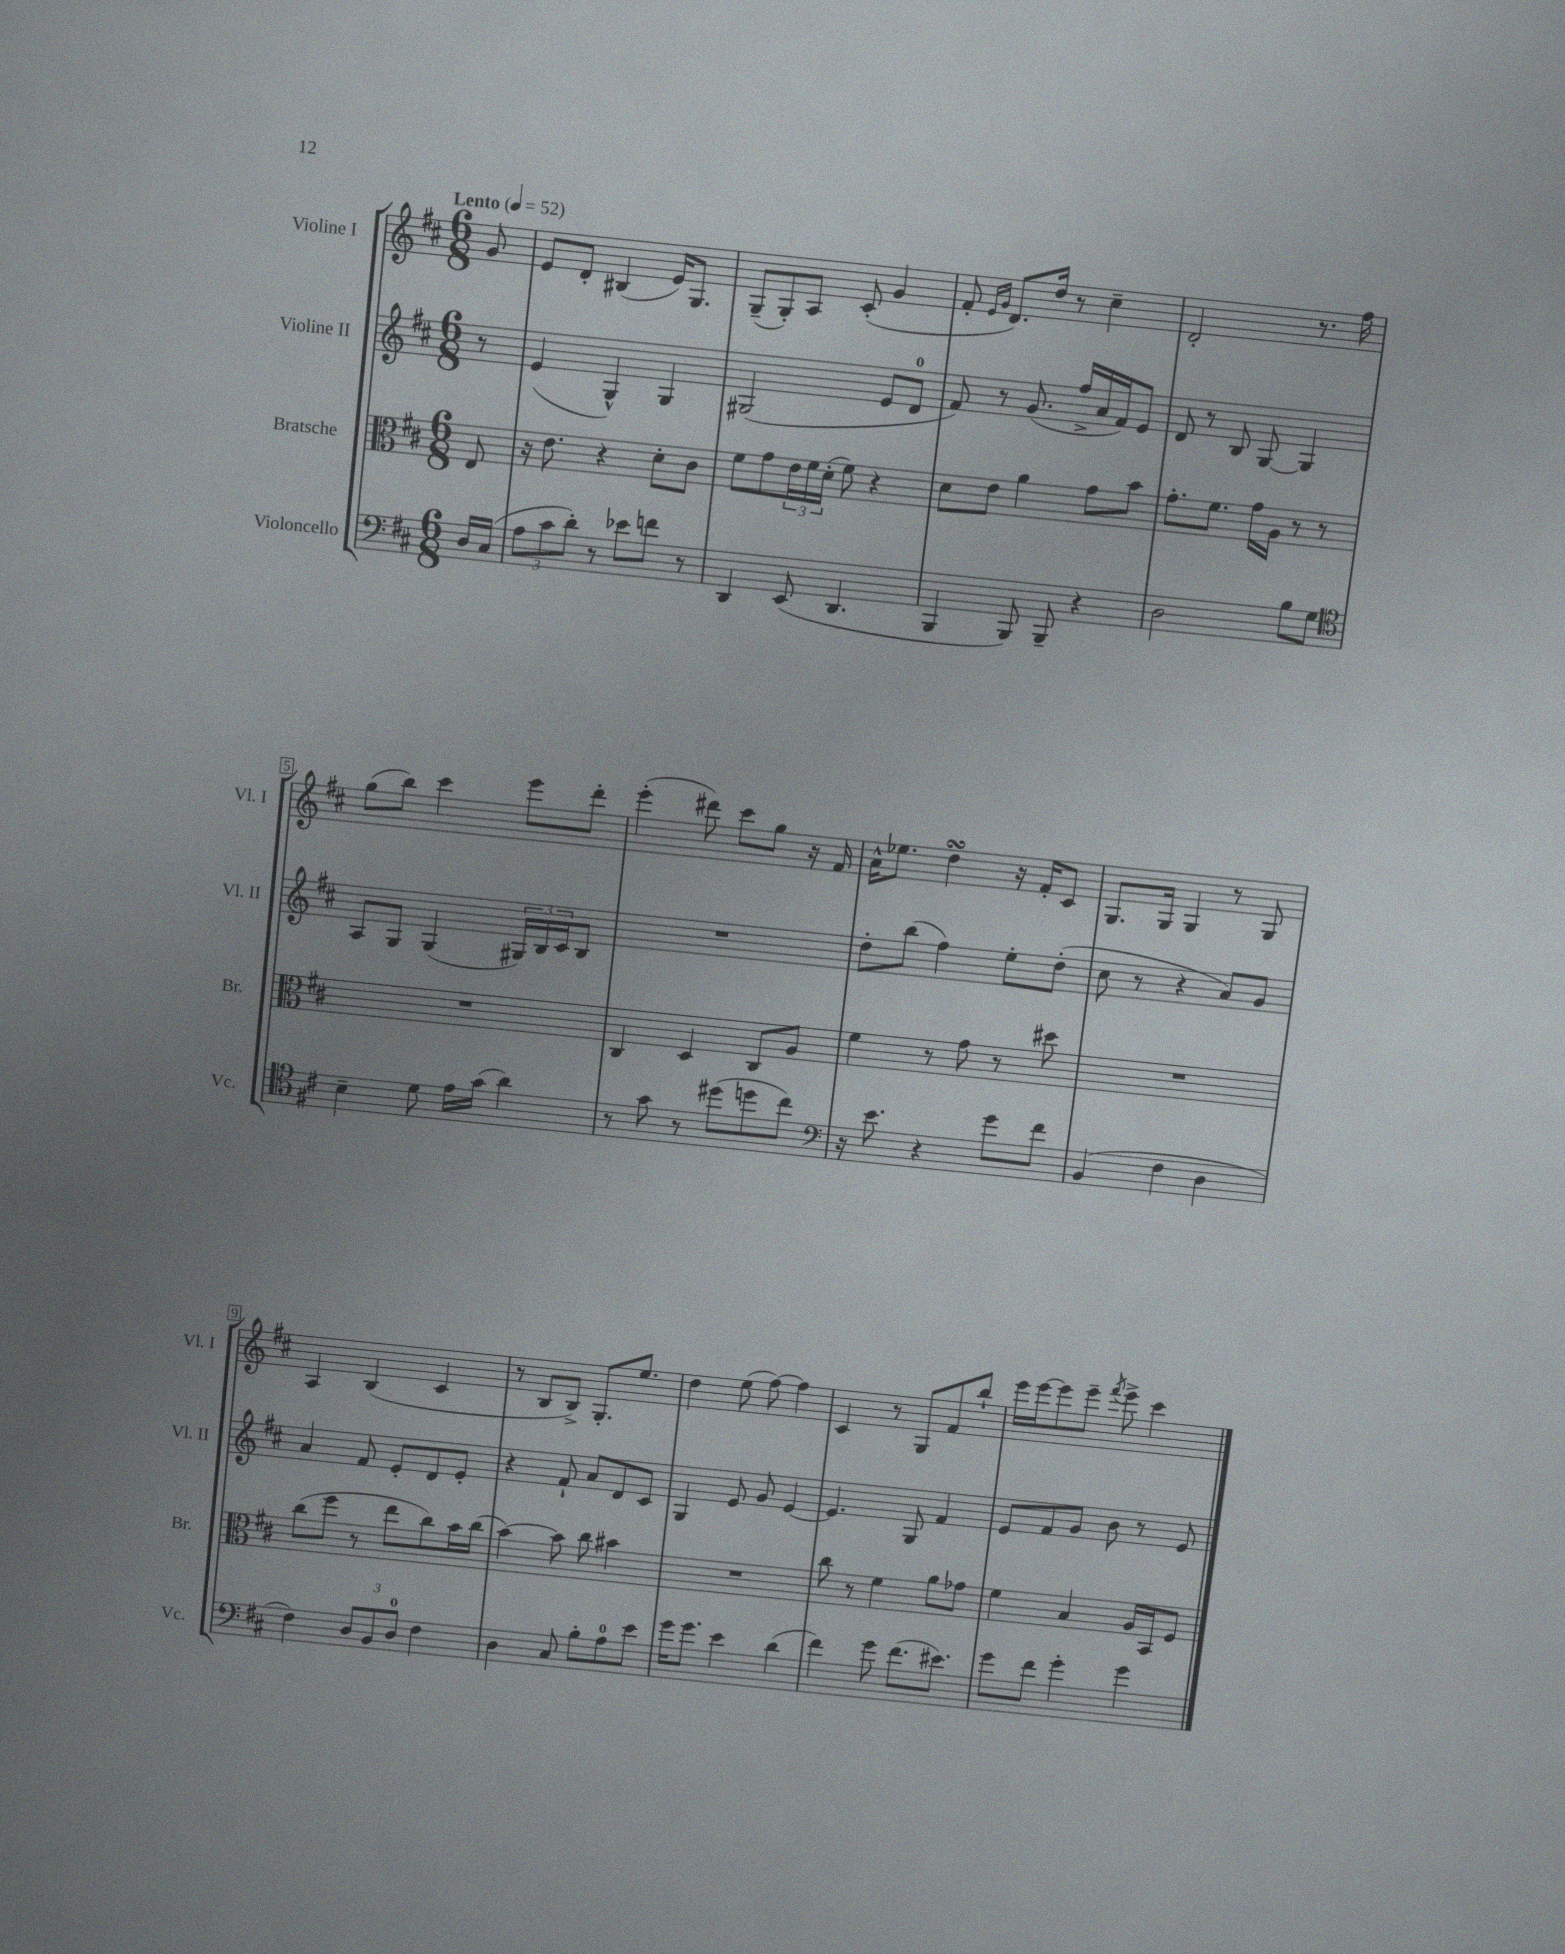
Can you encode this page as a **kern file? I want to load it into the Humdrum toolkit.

**kern	**kern	**kern	**kern
*staff4	*staff3	*staff2	*staff1
*clefF4	*clefC3	*clefG2	*clefG2
*k[f#c#]	*k[f#c#]	*k[f#c#]	*k[f#c#]
*M6/8	*M6/8	*M6/8	*M6/8
*MM52	*MM52	*MM52	*MM52
16D/LL	8E/	8r	8g/
(16C#/JJ	.	.	.
=	=	=	=
12A\L	16r	(4e/	8e/L
.	8.e\	.	.
12c#\	.	.	.
.	.	.	8d'/J
12d'\J)	.	.	.
8r	4r	4G^^/)	(4B#/
8e-\L	.	.	.
8f\J	8d'\L	4G/	16e/LK)
.	.	.	8.G/J
8r	8c#\J	.	.
=	=	=	=
4DD/	8f#\L	(2G#/	(8G~/L
.	8g\	.	8G'/)
(8EE/	24e\L	.	8A/J
.	24f#\	.	.
.	(24d'\JJ	.	.
4.DD/	8f#\)	.	(8c#'/
.	4r	8e/L	4g/
.	.	8d/J	.
=	=	=	=
4BBB/	8d\L	8f#/)	8f#'/
.	.	.	16qqe/LL
.	.	.	16qqg/JJ
.	8e\J	8r	8.d/L)
8BBB/)	4a\	(8.g/	.
.	.	.	16dd/Jk
8BBB~/	.	.	8r
.	.	16ff#^/LL	.
4r	8g\L	16a/	4cc#~\
.	.	16f#/J)	.
.	8b\J	8e/J	.
=	=	=	=
2D\	8.g'\L	8d/	2d'/
.	.	8r	.
.	8.f#\J	.	.
.	.	8B/	.
.	16g\LL	[8G/	.
.	16A\JJ	.	.
8B\L	8r	4G/]	8.r
8G\J	8r	.	.
.	.	.	16ff#\
=	=	=	=
*clefC4	*	*	*
4B~\	2.r	8A/L	(8gg\L
.	.	8G/J	8bb\J)
8d\	.	(4G/	4ccc#\
16e\LL	.	.	.
(16g\JJ	.	.	.
4a\)	.	24G#/LL)	8eee\L
.	.	24B/	.
.	.	24c#/J	.
.	.	8B/J	8ddd'\J
=	=	=	=
8r	4C#/	2.r	(4eee'\
8g\	.	.	.
8r	4D/	.	8ddd#\)
(8dd#\L	.	.	8ccc#\L
8dd\	8C#/L	.	8gg\J
8cc#\J)	8A/J	.	16r
.	.	.	16f#/
=	=	=	=
*clefF4	*	*	*
16r	4f#\	8dd'\L	16a^^\LK
8.e\	.	.	8.ee-\J
.	.	(8bb\J	.
4r	8r	4ff#\)	4dd\
.	8g\	.	.
8g\L	8r	8ee'\L	16r
.	.	.	16f#'/LK
8f#\J	8dd#\	(8dd'\J	8c#/J
=	=	=	=
(4BB/	2.r	8cc#\	8.G/L
.	.	8r	.
.	.	.	16G/Jk
4F#\	.	4r	4G/
4D\	.	8a/L)	8r
.	.	8g/J	8G/
=	=	=	=
4F#\)	(8cc#\L	4a/	4A/
.	8ff#\J	.	.
12D/L	8r	8f#/	(4B/
12BB/	.	.	.
.	8ee\L	8e'/L	.
12D/J	.	.	.
4F#\	8cc#\)	8d/	4c#/
.	16b\L	8e'/J	.
.	(16cc#\JJ	.	.
=	=	=	=
4D\	[4b\)	4r	8r
.	.	.	8B/L
8C#/	8b\]	8f#`/	8B^/J)
8B'\L	8cc#\	8a/L	8.G'/L
8A\	4b#\	8d/	.
.	.	.	8.ee/J
8e\J	.	8c#/J	.
=	=	=	=
16g\LK	2.r	4G/	4dd\
8.g\J	.	.	.
4e\	.	8e/	(8ee\
.	.	8g/	[8ff#\)
(4d\	.	[4e/	4ff#\]
=	=	=	=
4f#\)	8cc#\	4.e/]	4c#/
.	8r	.	.
8g\	4f#\	.	8r
(8.f#\L	.	8G/	8G/L
.	8a\L	4f#/	8f#/
8.e#\J)	.	.	.
.	8g-\J	.	8bb`/J
=	=	=	=
8g\L	4f#\	8e/L	16eee\LL
.	.	.	[16eee\J
8f#\J	.	8f#/	8eee\]
4g'\	4B/	8g/J	8eee~\J
.	.	.	8qfff#/
.	.	8b\	8eee^\
4g\	16A/LL	8r	4ccc#\
.	16BB/J	.	.
.	8F#/J	8e/	.
==	==	==	==
*-	*-	*-	*-
